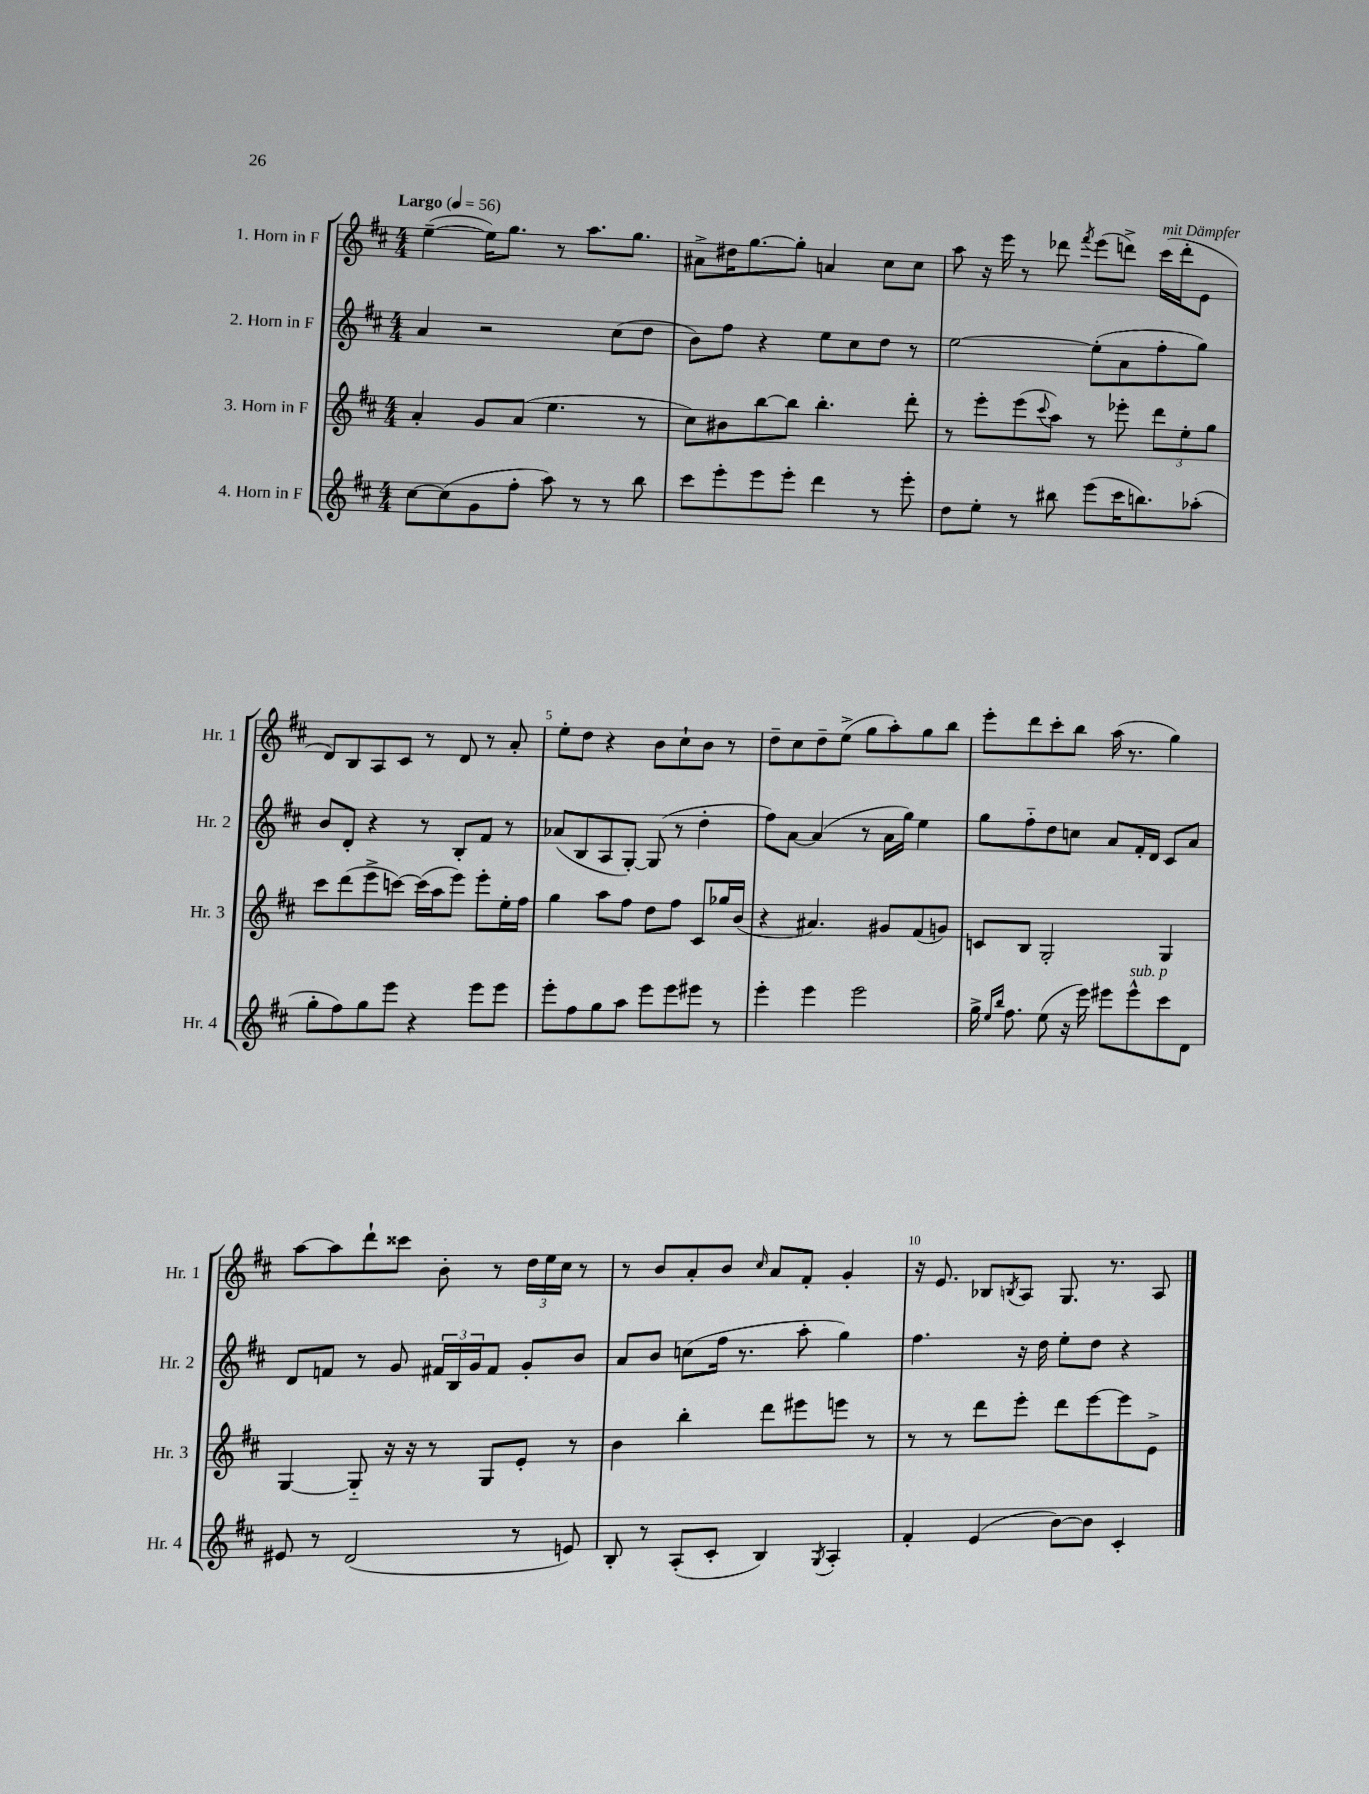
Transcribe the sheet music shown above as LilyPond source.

<<
\new StaffGroup <<
\new Staff = "s0" \with { instrumentName = "1. Horn in F" shortInstrumentName = "Hr. 1" } {
    \clef treble \key d \major \numericTimeSignature \time 4/4 \tempo "Largo" 4 = 56
    e''4~--( e''16) g''8. r8 a''8. g''8. |
    ais'8-> dis''16 g''8.~ g''8-. a'4 cis''8 cis''8 |
    a''8 r16 e'''16 r8 des'''8 \acciaccatura { fis'''8 } e'''8( d'''8->) cis'''16^\markup { \italic "mit Dämpfer" }( d'''16-. e'8 |
    d'8) b8 a8 cis'8 r8 d'8 r8 a'8-. |
    e''8-. d''8 r4 b'8 cis''8-! b'8 r8 |
    d''8-- cis''8 d''8-- e''8->( g''8 a''8-.) g''8 b''8 |
    e'''8-. d'''8 cis'''8-. b''8 a''16( r8. g''4) |
    a''8~ a''8 d'''8-! cisis'''8 b'8-. r8 \tuplet 3/2 { d''16 e''16 cis''16 } r8 |
    r8 b'8 a'8-. b'8 \grace { cis''16 } a'8 fis'8-. g'4-. |
    r16 e'8. bes8 \acciaccatura { b8 } a8 g8. r8. a8 \bar "|." |
}
\new Staff = "s1" \with { instrumentName = "2. Horn in F" shortInstrumentName = "Hr. 2" } {
    \clef treble \key d \major \numericTimeSignature \time 4/4
    a'4 r2 cis''8( d''8 |
    b'8) fis''8 r4 e''8 cis''8 d''8 r8 |
    e''2~ e''8-.( a'8 fis''8-. g''8) |
    b'8 d'8-. r4 r8 b8-. fis'8 r8 |
    aes'8( b8 a8 g8~-.) g8( r8 d''4-. |
    fis''8) a'8~ a'4( r8 a'16 g''16) e''4 |
    g''8 fis''8-_ d''8 c''8 a'8 fis'16-. d'16 cis'8 a'8 |
    d'8 f'8 r8 g'8 \tuplet 3/2 { fis'16 b16 g'16 } fis'8 g'8-. b'8 |
    a'8 b'8 c''8( fis''16 r8. a''8-. g''4) |
    fis''4. r16 d''16 e''8-. d''8 r4 \bar "|." |
}
\new Staff = "s2" \with { instrumentName = "3. Horn in F" shortInstrumentName = "Hr. 3" } {
    \clef treble \key d \major \numericTimeSignature \time 4/4
    a'4-. g'8 a'8( e''4. r8 |
    cis''8) bis'8 b''8~ b''8 b''4.-. d'''8-. |
    r8 e'''8-. e'''8( \appoggiatura { cis'''8 } a''8) r8 ees'''8-. \tuplet 3/2 { d'''8 e''8-. g''8 } |
    cis'''8 d'''8( e'''8-> c'''8~) c'''16( a''16 e'''8) e'''8-. e''16-. fis''16 |
    g''4 a''8 fis''8 d''8 fis''8 cis'8 ges''16 b'16( |
    r4 ais'4.) gis'8 fis'8( g'8) |
    c'8 b8 g2-. g4 |
    g4~ g8-_ r16 r16 r8 g8 e'8-. r8 |
    b'4 b''4-. d'''8 eis'''8 e'''8 r8 |
    r8 r8 d'''8 e'''8-. d'''8 e'''8~ e'''8 e'8-> \bar "|." |
}
\new Staff = "s3" \with { instrumentName = "4. Horn in F" shortInstrumentName = "Hr. 4" } {
    \clef treble \key d \major \numericTimeSignature \time 4/4
    cis''8~ cis''8( g'8 fis''8-. a''8) r8 r8 b''8 |
    cis'''8 e'''8-. e'''8 e'''8-. d'''4 r8 e'''8-. |
    d''8 e''8-. r8 bis''8 e'''8( cis'''16 b''8.) aes''8-.( |
    g''8-. fis''8) g''8 e'''8 r4 e'''8 e'''8 |
    e'''8-. fis''8 g''8 a''8 e'''8 e'''8 eis'''8 r8 |
    e'''4-. e'''4 e'''2 |
    g''16-> \grace { e''16 b''16 } fis''8. e''8( r16 e'''16) eis'''8 eis'''8-^^\markup { \italic "sub. p" } cis'''8 d'8 |
    eis'8 r8 d'2( r8 e'8) |
    b8-. r8 a8-.( cis'8-. b4) \acciaccatura { g8 } a4-. |
    fis'4-. e'4( b'8~) b'8 cis'4-. \bar "|." |
}
>>
>>
\layout { \context { \Score \override BarNumber.break-visibility = ##(#f #t #t) barNumberVisibility = #(every-nth-bar-number-visible 5) } }
